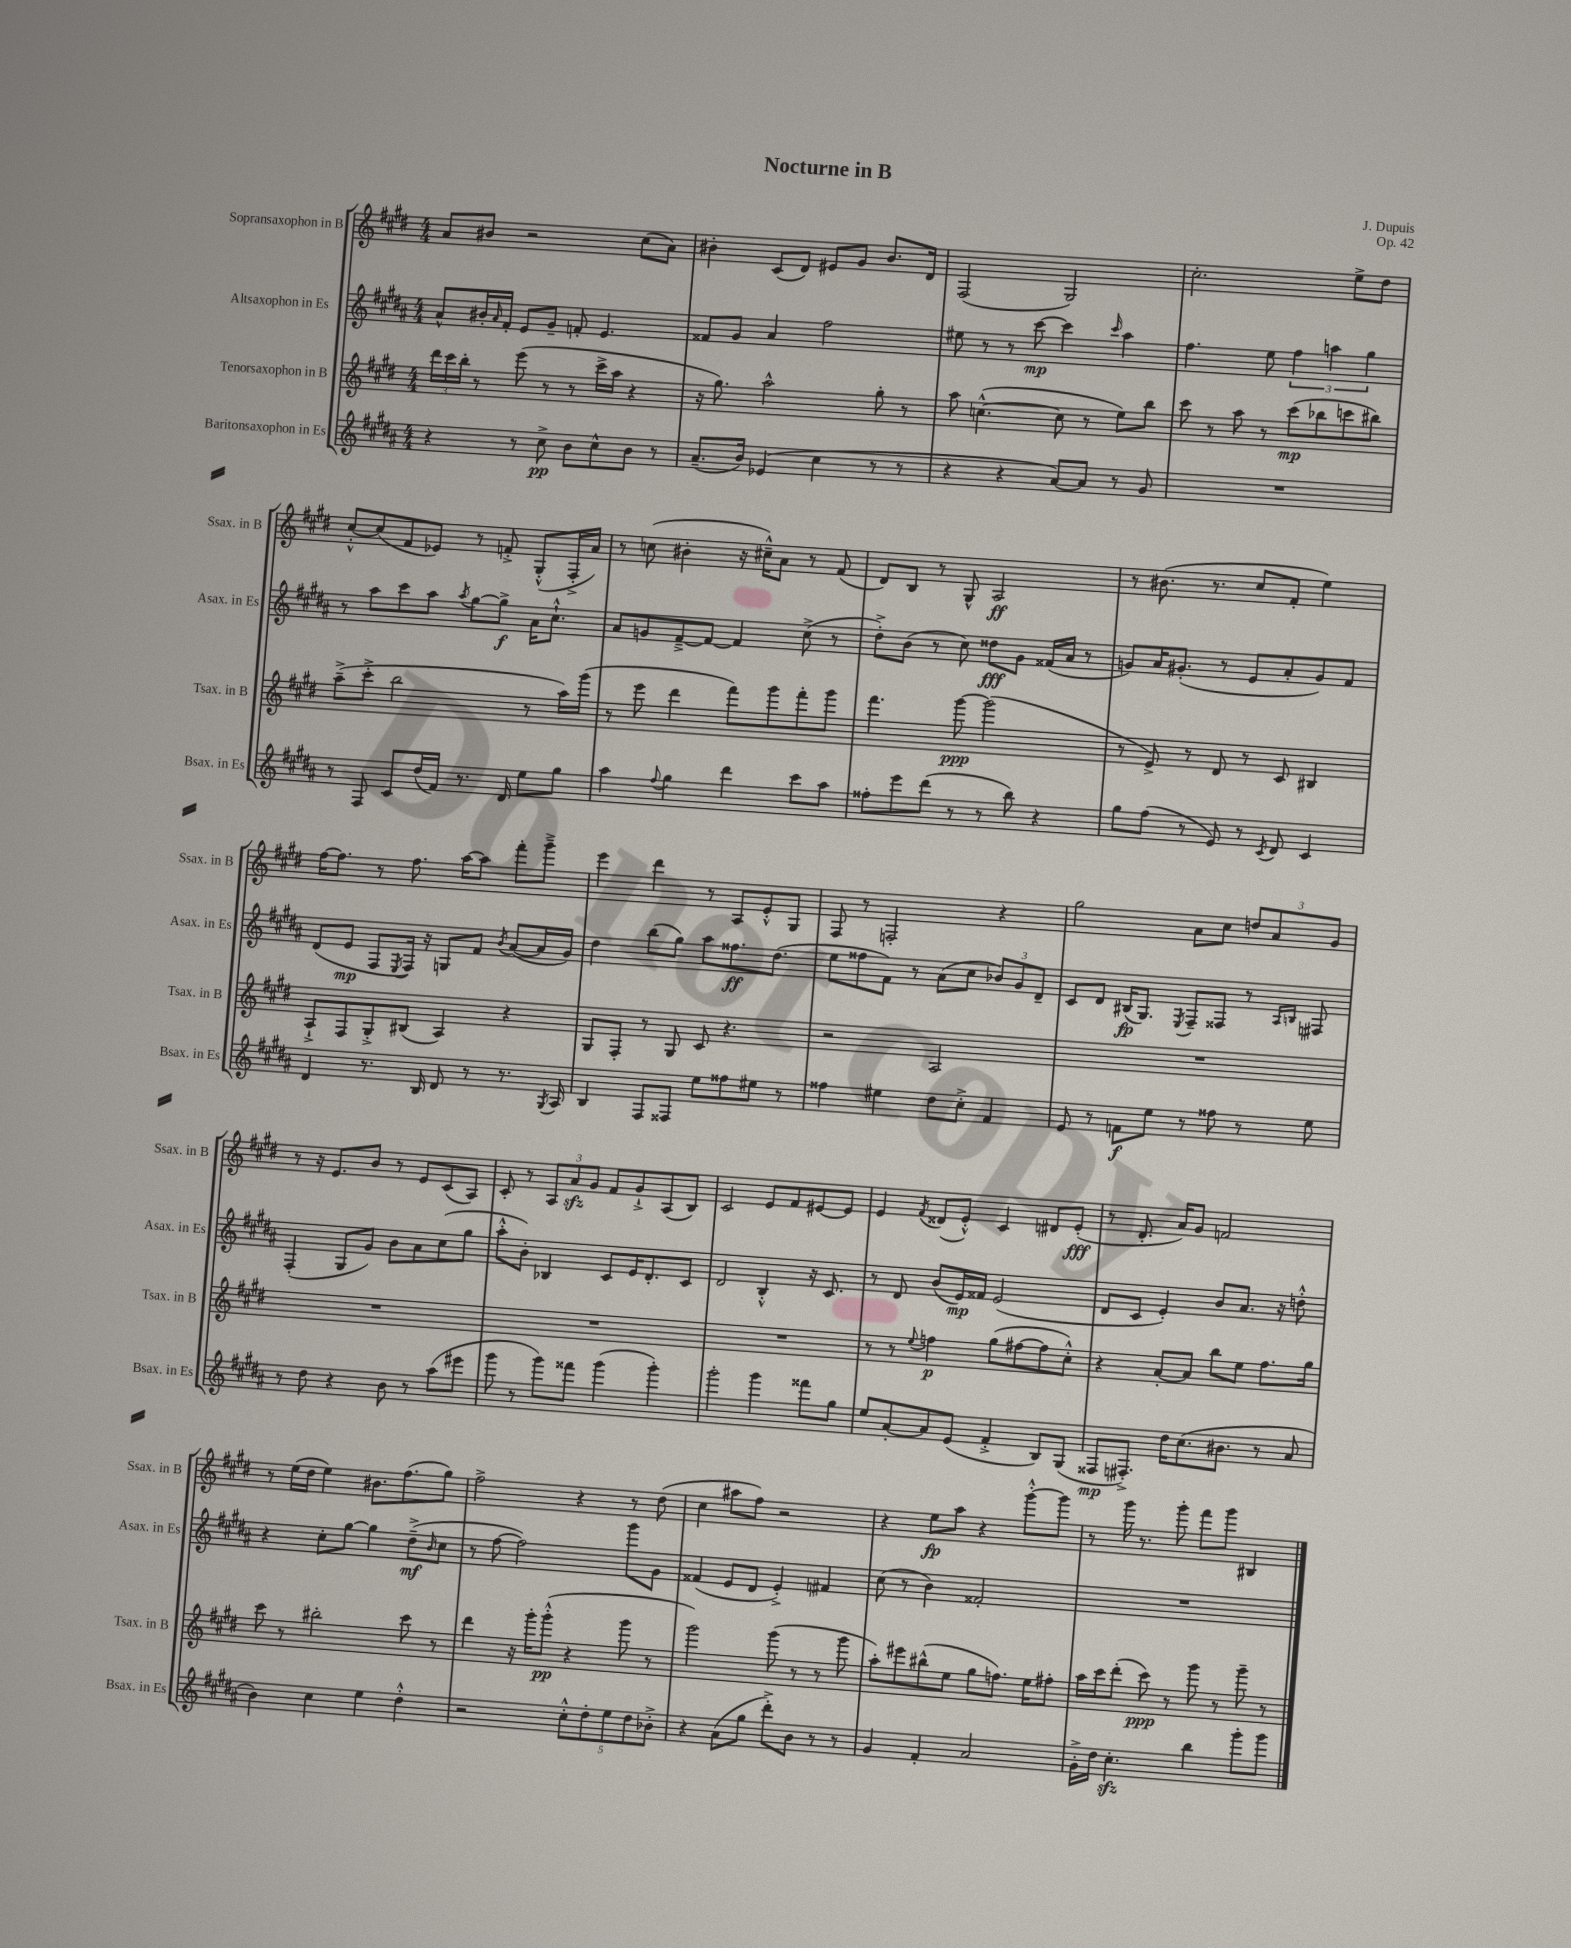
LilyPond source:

\header { title = "Nocturne in B" composer = "J. Dupuis" opus = "Op. 42" }
<<
\new StaffGroup <<
\new Staff = "s0" \with { instrumentName = "Sopransaxophon in B" shortInstrumentName = "Ssax. in B" } {
    \clef treble \key e \major \numericTimeSignature \time 4/4
    a'8 bis'8 r2 cis''8( a'8) |
    bis'4-. cis'8( dis'8) eis'8 gis'8 bis'8. dis'16 |
    fis2( gis2) |
    cis''2.-. e''8-> dis''8 |
    cis''8~-.-^ cis''8( fis'8 ees'8) r8 f'8-.-> gis8-.-^( fis16-.-> a'16) |
    r8 c''8( bis'4-. r16 cis''16---^) a'8 r8 fis'8( |
    dis'8) b8 r8 gis8-^ a2\ff |
    r8 bis'8.( r8. cis''8 fis'8-. e''4) |
    fis''16~ fis''8. r8 fis''8. a''16~ a''8 fis'''8-. gis'''8---> |
    e'''4 dis'''4 r8 a8 e'8-.-^ gis8 |
    fis8 r8 f2-. r4 |
    gis''2 a'8 cis''8 \tuplet 3/2 { d''8 a'8 gis'8 } |
    r8 r16 e'8. b'8 r8 e'8 cis'8( a8) |
    cis'8-. r8 \tuplet 3/2 { a8 a'8\sfz gis'8 } fis'8 gis'8-!-> a8( b8) |
    cis'2 e'8 fis'8 eis'8~ eis'8 |
    e'4 \acciaccatura { fis'8 } disis'8( e'8-.-^) cis'4 dis'8 e'8-.\fff( |
    r8 dis'8.-. a'16) gis'8 f'2 |
    r8 e''16( dis''16 e''4) bis'8. fis''8.( gis''8) |
    fis''2-> r4 r8 dis''8( |
    cis''4 ais''8 fis''8) r2 |
    r4 e''8\fp a''8 r4 gis'''8~-.-^ gis'''8 |
    r8 gis'''16 r8. gis'''8-. fis'''8 gis'''8 bis4 \bar "|." |
}
\new Staff = "s1" \with { instrumentName = "Altsaxophon in Es" shortInstrumentName = "Asax. in Es" } {
    \clef treble \key b \major \numericTimeSignature \time 4/4
    ais'8-^ bis'16-. \grace { ais'16 } fis'16-. e'8 gis'8-- f'8-. e'4. |
    fisis'8 gis'8 ais'4 fis''2 |
    eis''8 r8 r8 cis'''8~\mp cis'''4 \grace { cis'''16 } ais''4 |
    fis''4. e''8 \tuplet 3/2 { fis''4 a''4 gis''4 } |
    r8 ais''8 cis'''8 ais''8 \acciaccatura { ais''8 } gis''8~ gis''8->\f ais'16 cis''8.-!-^ |
    ais'8 g'8 fis'8~---> fis'8~ fis'4 cis''8->( r8 |
    dis''8-.->) b'8( r8 cis''8) disis''8\fff gis'8 fisis'16( ais'16 r8 |
    g'8) ais'16 gis'8.-.( r8 e'8 ais'8-. gis'8) fis'8 |
    dis'8( e'8\mp fis8 \acciaccatura { e8 } fis16) r16 g8 fis'8 \acciaccatura { b'8 } ais'8~( ais'16 gis'16) |
    dis''4 b''8( gis''8) ais''8 fisis''8.\ff dis''8.( |
    e''8 fisis''8 fis'8) r8 ais'8( cis''8 \tuplet 3/2 { bes'8) gis'8 dis'8-- } |
    cis'8 dis'8 bis16\fp( gis8.) \acciaccatura { e8 } fis8-- fisis8 r8 \grace { ais16 b16 } fis8 |
    fis4-.( gis8 gis'8) b'8 ais'8 cis''8( gis''8 |
    ais''8-.-^ b'8-.) bes4 cis'8 e'16 dis'8.-. cis'8 |
    dis'2 b4-.-^ r16 cis'8. |
    r8 dis'8 b'8( e'16\mp) fisis'16 e'2( |
    dis'8 cis'8 e'4-.) b'8 ais'8. r16 d''8-.-^ |
    r4 cis''8-. gis''8~ gis''4 dis''8--->\mf( \grace { b'16 } cis''8 |
    r8 fis''8~ fis''2) gis'''8 gis'8 |
    fisis'4( e'8 dis'8 e'4-.->) fis'4 |
    cis''8( r8 b'4) fisis'2-. |
    R1 \bar "|." |
}
\new Staff = "s2" \with { instrumentName = "Tenorsaxophon in B" shortInstrumentName = "Tsax. in B" } {
    \clef treble \key e \major \numericTimeSignature \time 4/4
    \tuplet 3/2 { dis'''16 cis'''16 b''16-. } r8 e'''8( r8 r8 cis'''16-> a''16 r4 |
    r16 gis''8.) a''2-^ gis''8-. r8 |
    a''8 c''4.~-^( c''8 r8 e''8) b''8 |
    cis'''8 r8 a''8 r8 cis'''8\mp( bes''8 c'''8 bis''8) |
    a''8--->( cis'''8-.-> b''2 r8 a''16) gis'''16( |
    r8 e'''8 dis'''4 fis'''8) gis'''8 fis'''8-. gis'''8 |
    fis'''4. gis'''8~\ppp gis'''2( |
    r8 e'8->) r8 dis'8 r8 cis'8 bis4 |
    a8-!-> fis8 gis8-.-> bis8( a4) r4 |
    gis8 fis8-. r8 gis8 cis'8 r4. |
    r2 a2 |
    R1 |
    R1 |
    R1 |
    R1 |
    r8 r8 \appoggiatura { e''8 } f''4\p gis''8( fis''8~ fis''8 cis''8-.-^) |
    r4 a'8~-. a'8 b''8 e''8 fis''8. gis''16 |
    cis'''8 r8 bis''2-. cis'''8 r8 |
    dis'''4 r16 gis'''16-. gis'''8-.-^\pp( r4 gis'''8 r8 |
    gis'''2) gis'''8( r8 r8 gis'''8 |
    a''8-.) eis'''8 bis''8-^( e''8 gis''8 f''8.) e''16 fis''8-. |
    a''16 cis'''16 dis'''8-.( cis'''8\ppp) r8 gis'''8 r8 gis'''8-- r8 \bar "|." |
}
\new Staff = "s3" \with { instrumentName = "Baritonsaxophon in Es" shortInstrumentName = "Bsax. in Es" } {
    \clef treble \key b \major \numericTimeSignature \time 4/4
    r4 r8 cis''8->\pp b'8 cis''8-^ b'8 r8 |
    ais'8.--( b'16) ees'4( cis''4 r8 r8 |
    r4 r4 ais'8~) ais'8 r8 gis'8 |
    R1 |
    r8 fis8 cis'8 dis''16( fis'16) r8. dis'16 e''8 gis''8 |
    ais''4 \appoggiatura { fis''8 } gis''4 dis'''4 cis'''8 ais''8 |
    fisis''8-. e'''8 dis'''8( r8 r8 b''8) r4 |
    gis''8 fis''8( r8 e'8) r8 \acciaccatura { cis'8 } dis'8 cis'4 |
    dis'4 r8. b16 dis'8 r8 r8. \acciaccatura { gis8 } ais16 |
    b4 fis8 fisis8 e''8 fisis''8 eis''8 r8 |
    fisis''4 eis''4 dis''8 cis''8-.-> fis'4 |
    e'8 r8 f'8\f e''8 r8 fisis''8 r8 e''8 |
    r8 dis''8 r4 b'8 r8 ais''8( eis'''8 |
    gis'''8 r8 gis'''8) fisis'''8 gis'''4( gis'''4-.) |
    gis'''2-. gis'''4 fisis'''8 gis''8 |
    e''8 ais'8~-. ais'8 e'8( fis'4-.-> b8) gis8( |
    fisis8\mp fis8.-.->) dis''16 cis''8.( bis'8. r8 ais'8 |
    b'4) cis''4 e''4 dis''4-.-^ |
    r2 \tuplet 5/4 { cis''8-.-^ dis''8-. e''8 dis''8 bes'8-.-> } |
    r4 ais'8( gis''8 dis'''8-.->) b'8 r8 r8 |
    gis'4 fis'4-. ais'2 |
    gis'16-.-> dis''16 cis''4.-.\sfz b''4 gis'''8-. gis'''8 \bar "|." |
}
>>
>>
\layout { \context { \Score \remove "Bar_number_engraver" } }
